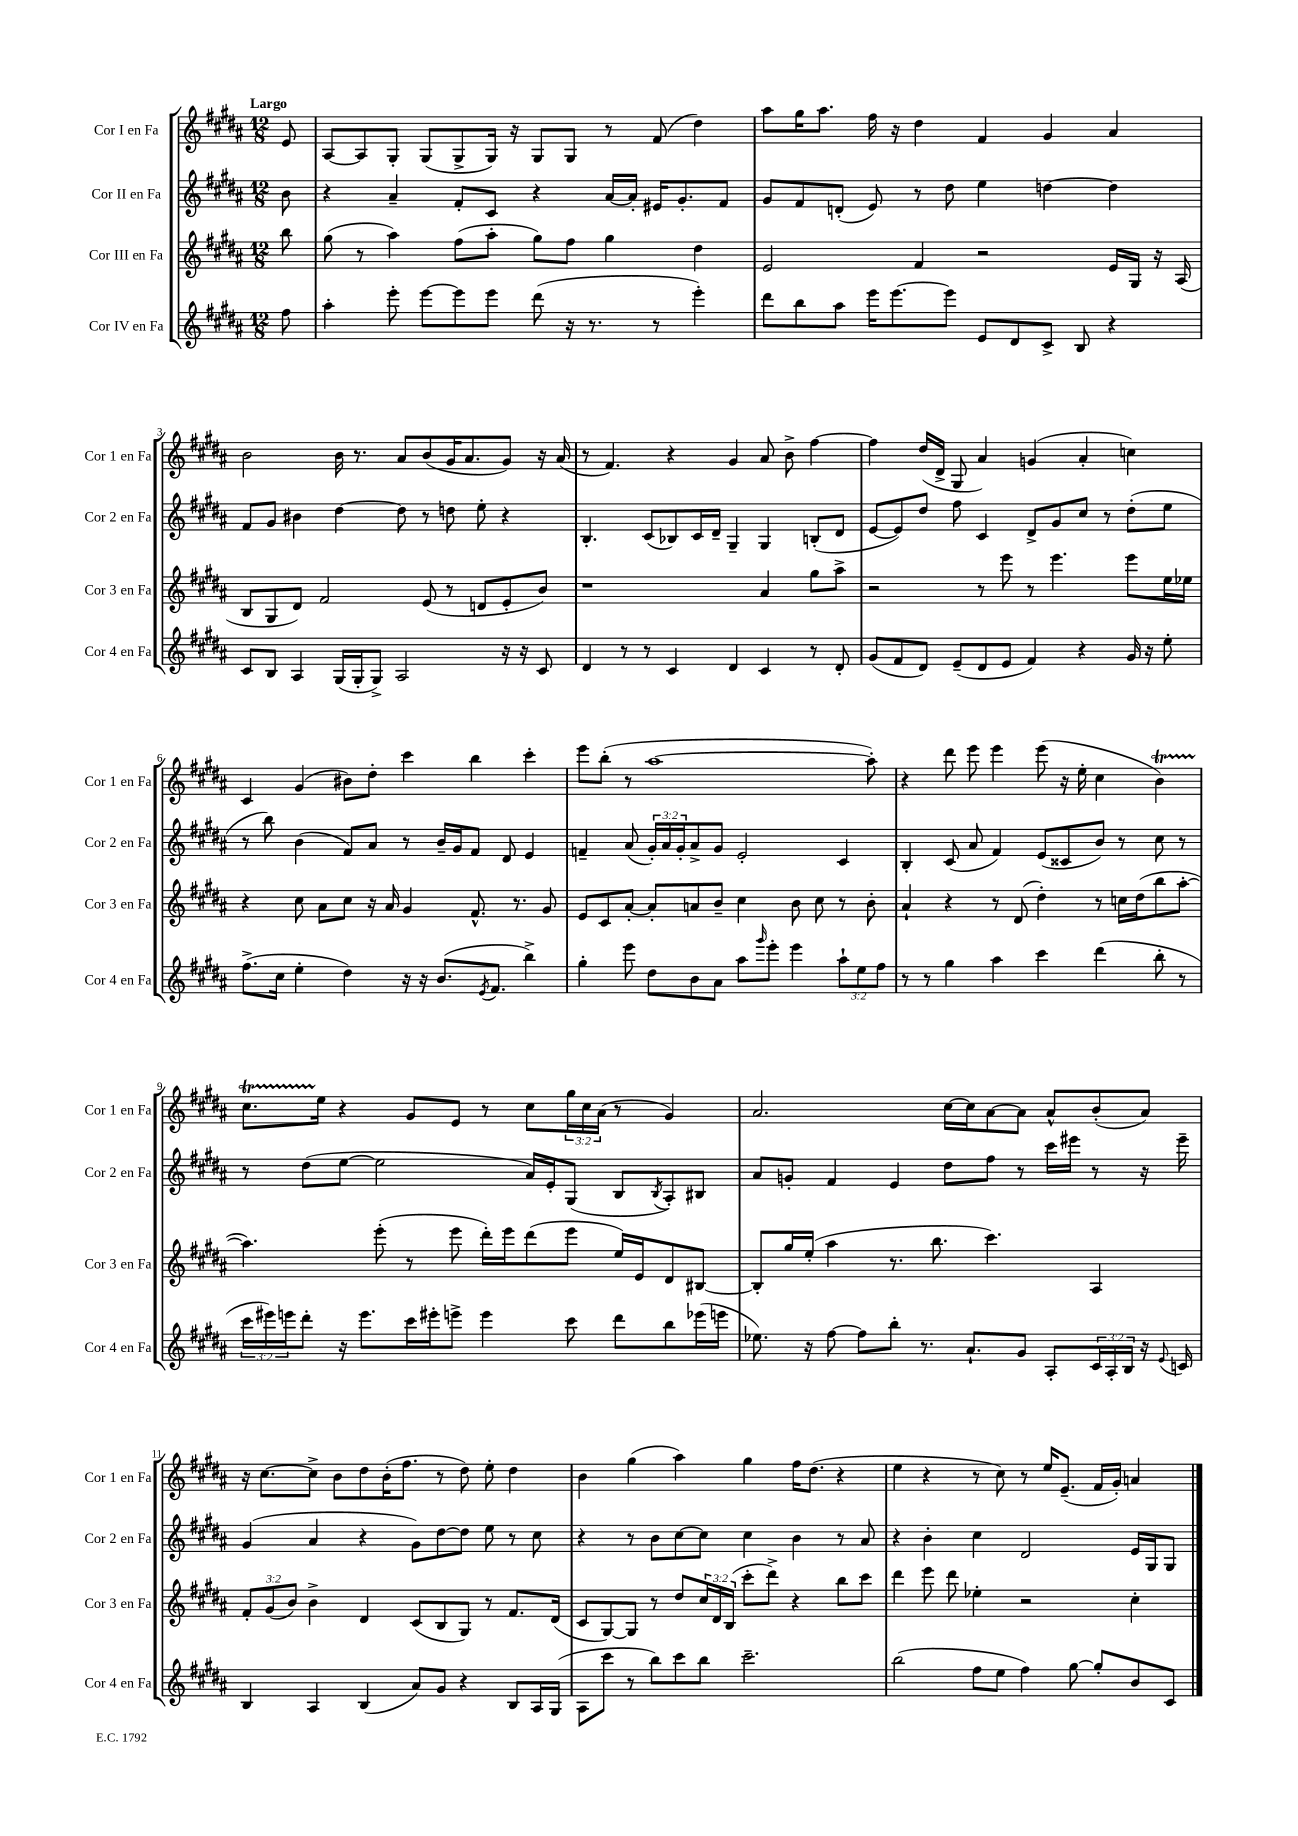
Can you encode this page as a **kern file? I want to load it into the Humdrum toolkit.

**kern	**kern	**kern	**kern
*staff4	*staff3	*staff2	*staff1
*clefG2	*clefG2	*clefG2	*clefG2
*k[f#c#g#d#a#]	*k[f#c#g#d#a#]	*k[f#c#g#d#a#]	*k[f#c#g#d#a#]
*M12/8	*M12/8	*M12/8	*M12/8
8ff#	8bb	8b	8e
=	=	=	=
4aa#'	(8gg#	4r	[8A#
.	8r	.	8A#]
8eee'	4aa#)	4a#~	8G#'
[8eee	.	.	(8G#
8eee]	(8ff#	8f#'	8G#^
8eee	8aa#'	8c#	16G#)
.	.	.	16r
(8ddd#	8gg#)	4r	8G#
16r	8ff#	.	8G#
8.r	.	.	.
.	4gg#	[16a#	8r
.	.	16a#']	.
8r	.	16e#	(8f#
.	.	8.g#'	.
4eee')	4dd#	.	4dd#)
.	.	8f#	.
=	=	=	=
8ddd#	2e	8g#	8aa#
8bb	.	8f#	16gg#
.	.	.	8.aa#
8aa#	.	(8d'	.
16eee	.	8e)	16ff#
[8.eee	.	.	16r
.	4f#	8r	4dd#
8eee]	.	8dd#	.
8e	2r	4ee	4f#
8d#	.	.	.
8c#^	.	[4dd	4g#
8B	.	.	.
4r	16e	4dd]	4a#
.	16G#	.	.
.	16r	.	.
.	(16A#	.	.
=	=	=	=
8c#	8B	8f#	2b
8B	8G#	8g#	.
4A#	8d#)	4b#	.
.	2f#	.	.
(16G#	.	[4dd#	16b
16G#'	.	.	8.r
8G#^)	.	.	.
2A#	.	8dd#]	8a#
.	(8e	8r	(8b
.	8r	8dd	16g#
.	.	.	8.a#
.	8d	8ee'	.
16r	8e'	4r	8g#)
16r	.	.	.
8c#	8b)	.	16r
.	.	.	(16a#
=	=	=	=
4d#	1r	4.B'	8r
.	.	.	4.f#)
8r	.	.	.
8r	.	(8c#	.
4c#	.	8B-)	4r
.	.	16c#	.
.	.	16d#~	.
4d#	.	4G#~	4g#
4c#	4a#	4G#	8a#
.	.	.	8b^
8r	8gg#	(8B'	[4ff#
8d#'	8aa#^	8d#	.
=	=	=	=
(8g#	2r	[8e	4ff#]
8f#	.	8e])	.
8d#)	.	8dd#	(16dd#
.	.	.	16d#^
(8e~	.	8ff#	8G#
8d#	8r	4c#	4a#)
8e	8eee	.	.
4f#)	8r	8d#^	(4g
.	4.eee	8g#	.
4r	.	8cc#	4a#'
.	.	8r	.
16g#	8eee	(8dd#'	4cc)
16r	.	.	.
8ee'	16ee	8ee	.
.	16ee-	.	.
=	=	=	=
(8.ff#^	4r	8r	4c#
.	.	8bb)	.
16cc#	.	.	.
4ee'	8cc#	(4b	(4g#
.	8a#	.	.
4dd#)	8cc#	8f#)	8b#)
.	16r	8a#	8dd#'
.	16a#	.	.
16r	4g#	8r	4ccc#
16r	.	.	.
(8.b	.	16b~	.
.	.	16g#	.
.	8.f#^^	8f#	4bb
8qe	.	.	.
8.f#	.	.	.
.	.	8d#	.
.	8.r	.	.
4bb^)	.	4e	4ccc#'
.	8g#	.	.
=	=	=	=
4gg#'	8e	4f~	8eee
.	8c#	.	(8bb'
8eee	[8a#'	(8a#	8r
8dd#	8a#']	24g#')	[1aa#
.	.	24a#	.
.	.	24g#'	.
8b	8a	8a#^	.
8a#	8b~	8g#	.
8aa#	4cc#	2e'	.
16qqggg#	.	.	.
8eee'	.	.	.
4eee	8b	.	.
.	8cc#	.	.
12aa#`	8r	4c#	.
12ee	.	.	.
.	8b'	.	8aa#'])
12ff#	.	.	.
=	=	=	=
8r	4a#`	4B'	4r
8r	.	.	.
4gg#	4r	(8c#	8ddd#
.	.	8a#	8eee
4aa#	8r	4f#)	4eee
.	(8d#	.	.
4ccc#	4dd#')	(8e	(8eee
.	.	8c##	16r
.	.	.	16ee'
(4ddd#	8r	8b)	4cc#
.	16cc	8r	.
.	(16dd#	.	.
8bb'	8bb	8cc#	4b)
8r	[8aa#'	8r	.
=	=	=	=
24ccc#	4.aa#])	8r	8.cc#
24eee#)	.	.	.
24eee	.	.	.
8ddd#'	.	(8dd#	.
.	.	.	16ee
16r	.	[8ee	4r
8.eee	.	.	.
.	(8eee'	2ee]	.
16ccc#	8r	.	8g#
16eee#'	.	.	.
8eee^	8eee	.	8e
4eee	16ddd#')	.	8r
.	16eee	.	.
.	(8ddd#	16a#)	8cc#
.	.	16e'	.
8ccc#	8eee	(8G#	24gg#
.	.	.	24cc#
.	.	.	(24a#
8ddd#	16ee)	8B	8r
.	16e	.	.
.	.	8qB	.
8bb	8d#	8A#')	4g#)
(16eee-	[8B#	8B#	.
16eee	.	.	.
=	=	=	=
8.ee-)	8B#']	8a#	2.a#
.	16gg#	8g'	.
16r	(16ee'	.	.
[8ff#	4aa#	4f#	.
8ff#]	.	.	.
8bb'	8.r	4e	.
8.r	.	.	.
.	8.bb	.	.
.	.	8dd#	[16cc#
8.a#`	.	.	16cc#]
.	4.ccc#)	8ff#	[8a#
8g#	.	8r	8a#]
8A#'	.	16ccc#	8a#^^
.	.	16eee#	.
24c#	4A#	8r	(8b'
24A#'	.	.	.
24B	.	.	.
16r	.	16r	8a#)
8qqe	.	.	.
16c	.	16eee#~	.
=	=	=	=
4B	12f#'	(4g#	16r
.	.	.	[8.cc#
.	(12g#	.	.
.	12b)	.	.
4A#	4b^	4a#	8cc#^]
.	.	.	8b
(4B	4d#	4r	8dd#
.	.	.	(16b'
.	.	.	8.ff#
8a#)	(8c#	8g#)	.
8g#	8B	[8dd#	8r
4r	8G#)	8dd#]	8dd#)
.	8r	8ee	8ee'
8B	8.f#	8r	4dd#
16A#	.	8cc#	.
(16G#	(16d#	.	.
=	=	=	=
8A#	8c#	4r	4b
8ccc#	[8G#)	.	.
8r	8G#]	8r	(4gg#
8bb)	8r	8b	.
8ccc#	8dd#	[8cc#	4aa#)
8bb	24cc#	8cc#]	.
.	24d#	.	.
.	(24B	.	.
2.ccc#~	8ccc#'	4cc#	4gg#
.	8ddd#^)	.	.
.	4r	4b	16ff#
.	.	.	(8.dd#
.	8bb	8r	4r
.	8ccc#	8a#	.
=	=	=	=
(2bb	4ddd#	4r	4ee
.	8eee	4b'	4r
.	8ddd#	.	.
8ff#	4ee-'	4cc#	8r
8ee	.	.	8cc#)
4ff#)	2r	2d#	8r
.	.	.	16ee
.	.	.	(8.e~
[8gg#	.	.	.
8gg#']	.	.	16f#
.	.	.	16g#')
8b	4cc#'	16e	4a
.	.	16G#	.
8c#	.	8G#	.
==	==	==	==
*-	*-	*-	*-
